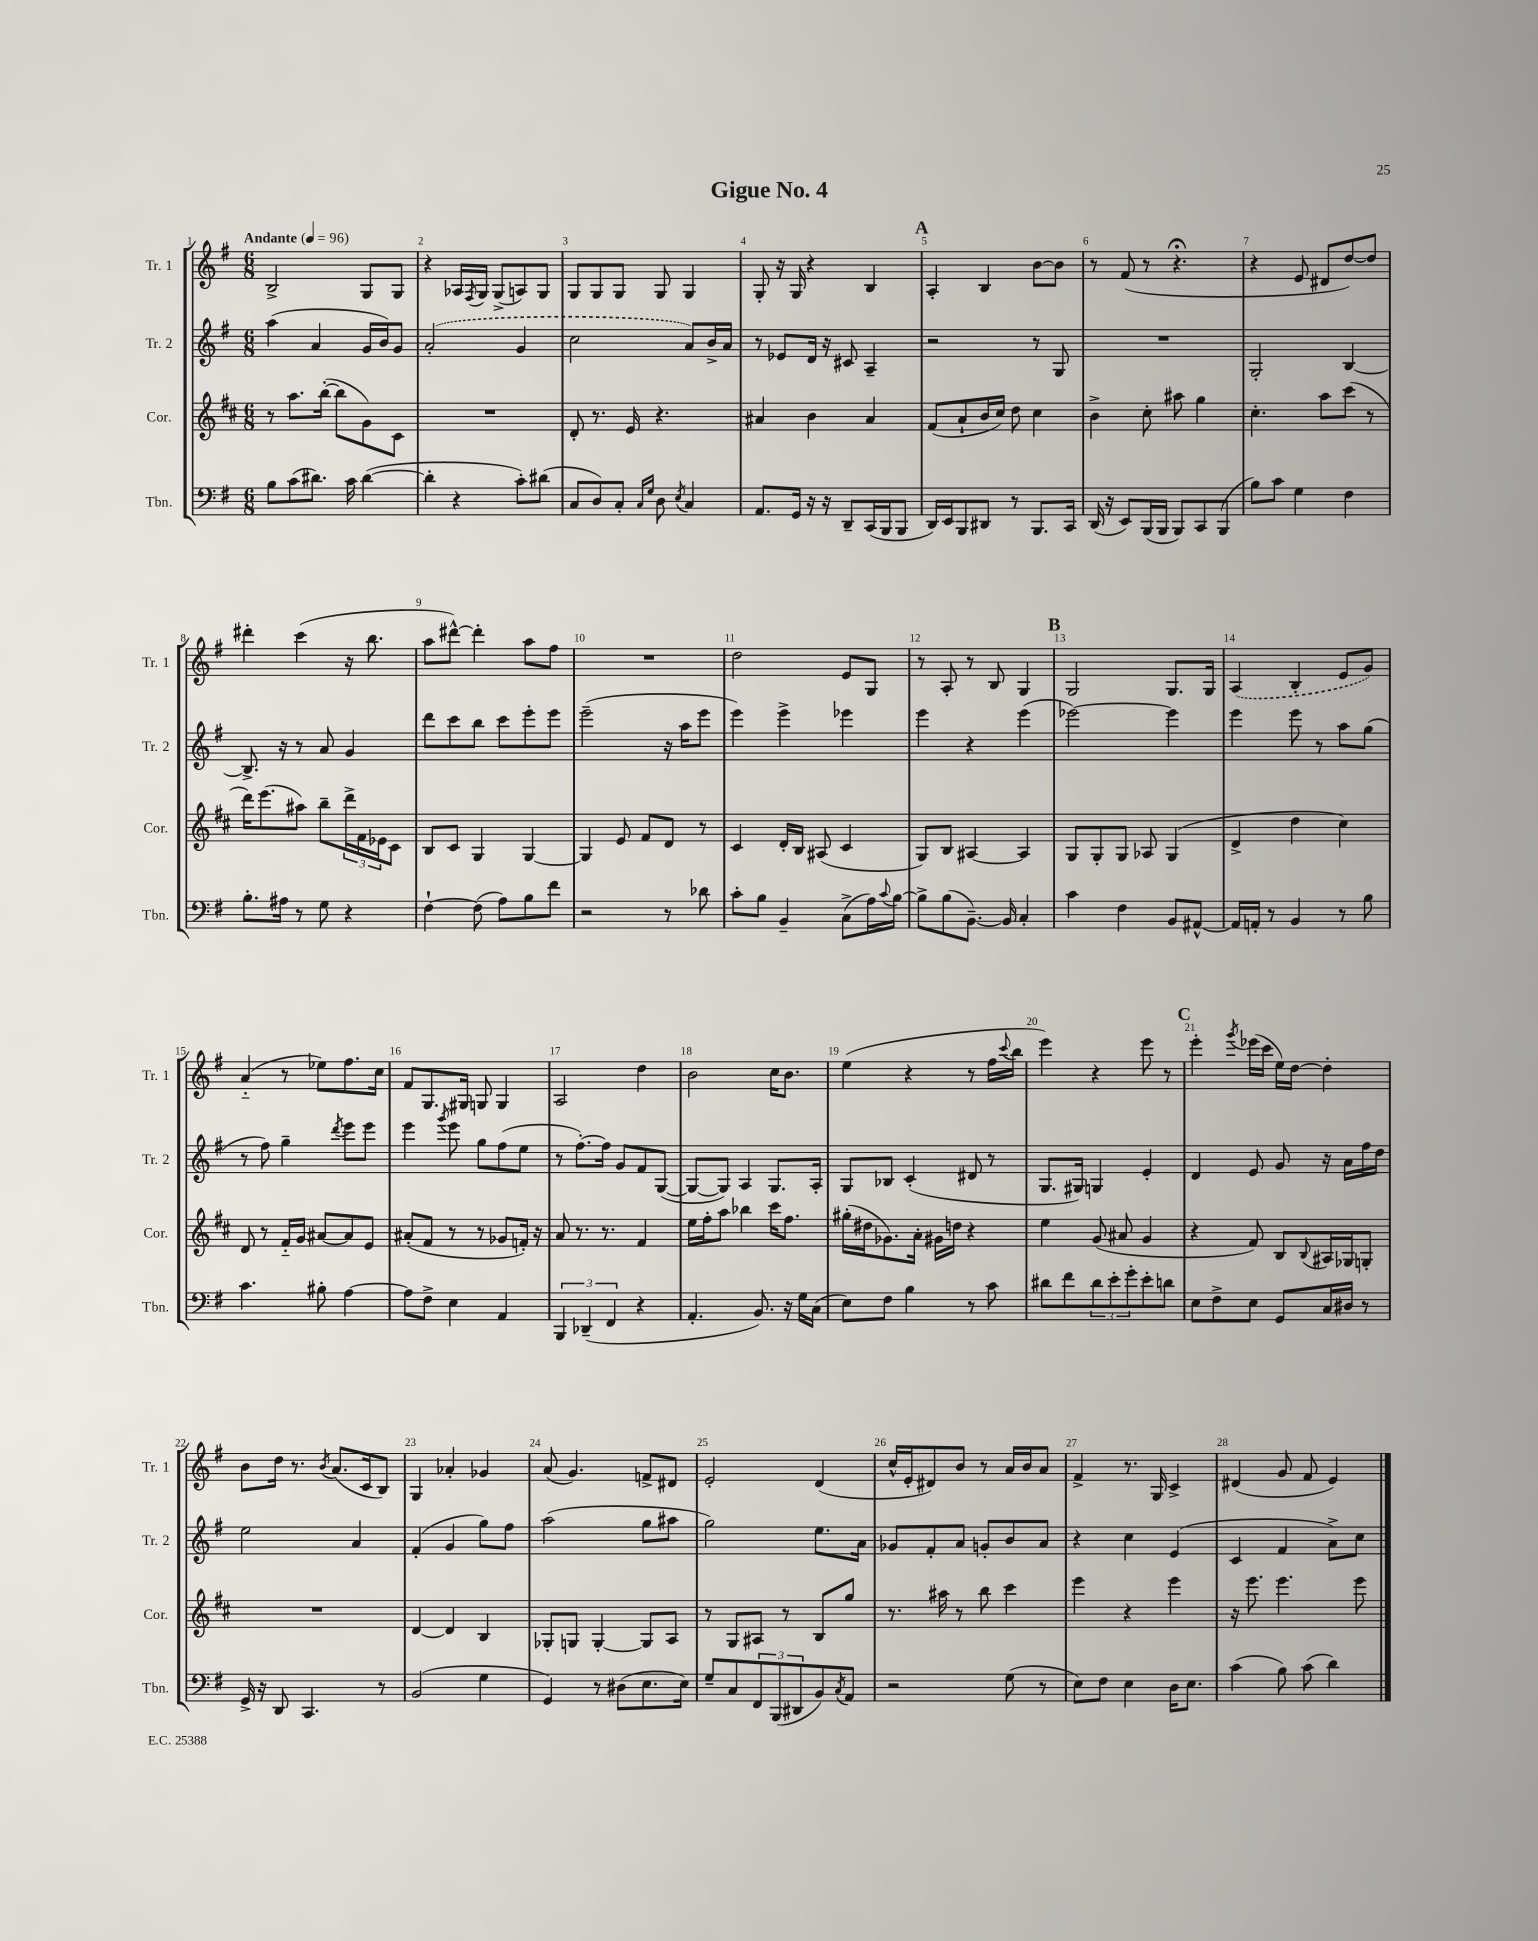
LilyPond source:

\header { title = "Gigue No. 4" }
<<
\new StaffGroup <<
\new Staff = "s0" \with { instrumentName = "Tr. 1" shortInstrumentName = "Tr. 1" } {
    \clef treble \key g \major \numericTimeSignature \time 6/8 \tempo "Andante" 4 = 96
    b2-> g8 g8 |
    r4 aes16 \acciaccatura { fis8 } g16 g8->( a8) g8 |
    g8 g8 g8 g8 g4 |
    g8-. r16 g16 r4 b4 |
    \mark \markup { \bold "A" } a4-. b4 b'8~ b'8 |
    r8 fis'8( r8 r4.\fermata |
    r4 e'8 dis'8 d''8~) d''8 |
    dis'''4-. c'''4( r16 b''8. |
    a''8 dis'''8~-^) dis'''4-. a''8 fis''8 |
    R2. |
    d''2 e'8 g8 |
    r8 a8-. r8 b8 g4 |
    \mark \markup { \bold "B" } g2 g8. g16 |
    \once \slurDashed a4( b4-. e'8 g'8) |
    a'4-_( r8 ees''8) fis''8. c''16 |
    fis'8 g8. gis16 g8 g4 |
    a2 d''4 |
    b'2 c''16 b'8. |
    e''4( r4 r8 fis''16 \appoggiatura { c'''8 } b''16 |
    e'''4) r4 e'''8 r8 |
    \mark \markup { \bold "C" } e'''4-. \acciaccatura { g'''8 } ees'''16( c'''16 e''16) d''16~ d''4-. |
    b'8 d''16 r8. \acciaccatura { b'8 } a'8.( c'16 b8) |
    g4 aes'4-. ges'4 |
    a'8( g'4.) f'8-> dis'8 |
    e'2-. d'4( |
    c''16-^ e'16-. dis'8) b'8 r8 a'16 b'16 a'8 |
    fis'4-> r8. g16 c'4-> |
    dis'4( g'8 fis'8 e'4) \bar "|." |
}
\new Staff = "s1" \with { instrumentName = "Tr. 2" shortInstrumentName = "Tr. 2" } {
    \clef treble \key g \major \numericTimeSignature \time 6/8
    a''4( a'4 g'16 b'16) g'8 |
    \once \slurDashed a'2-.( g'4 |
    c''2 a'8) b'16-> a'16 |
    r8 ees'8 d'16 r16 cis'8 a4-- |
    \mark \markup { \bold "A" } r2 r8 g8 |
    R2. |
    g2-. b4~ |
    b8.-> r16 r8 a'8 g'4 |
    d'''8 c'''8 b''8 c'''8 e'''8-. e'''8 |
    e'''2--( r16 a''16 e'''8 |
    e'''4) e'''4-> ees'''4 |
    e'''4 r4 e'''4( |
    \mark \markup { \bold "B" } ees'''2~) ees'''4 |
    e'''4 e'''8 r8 a''8 g''8( |
    r8 fis''8) g''4-- \acciaccatura { d'''8 } e'''8 e'''8 |
    e'''4 \acciaccatura { g'''8 } e'''8 g''8 fis''8( e''8 |
    r8 fis''8.~-.) fis''16 g'8 fis'8 g8~( |
    g8~ g8) a4 g8. a16-. |
    g8 bes8 c'4-.( dis'8 r8 |
    g8. gis16) g4 e'4-. |
    \mark \markup { \bold "C" } d'4 e'8 g'8 r16 a'16 fis''16 d''16 |
    e''2 a'4 |
    fis'4-.( g'4 g''8) fis''8 |
    a''2( g''8 ais''8 |
    g''2) e''8. a'16 |
    ges'8 fis'8-. a'8 g'8-. b'8 a'8 |
    r4 c''4 e'4( |
    c'4 fis'4 a'8->) c''8 \bar "|." |
}
\new Staff = "s2" \with { instrumentName = "Cor." shortInstrumentName = "Cor." } {
    \clef treble \key d \major \numericTimeSignature \time 6/8
    r8 a''8. b''16~-.( b''8 g'8) cis'8 |
    R2. |
    d'8-. r8. e'16 r4. |
    ais'4 b'4 ais'4 |
    \mark \markup { \bold "A" } fis'8( a'8-! b'16 cis''16) d''8 cis''4 |
    b'4-> cis''8-. ais''8 g''4 |
    cis''4.-. a''8 cis'''8( r8 |
    d'''16) e'''8.( ais''8) b''8-- \tuplet 3/2 { d'''16-> fis'16 ees'16 } cis'8 |
    b8 cis'8 g4 g4~ |
    g4 e'8 fis'8 d'8 r8 |
    cis'4 d'16-. b16 ais8( cis'4 |
    g8) b8 ais4~ ais4 |
    \mark \markup { \bold "B" } g8 g8-. g8 aes8 g4( |
    d'4-> d''4 cis''4) |
    d'8 r8 fis'16-_ g'16 ais'8~ ais'8 e'8 |
    ais'8-.( fis'8 r8 r8 ges'8 f'16-.) r16 |
    a'8 r8. r8. fis'4 |
    e''16 fis''16-. a''8 bes''4 cis'''16 fis''8. |
    gis''16-.( dis''16 ges'8.) a'16-. gis'16 d''16 r4 |
    e''4 g'8( ais'8 g'4 |
    \mark \markup { \bold "C" } r4 fis'8) b8 \appoggiatura { b8 } ais16 ges16 g8-. |
    R2. |
    d'4~ d'4 b4 |
    ges8-. g8 g4~-. g8 a8 |
    r8 g8 ais8 r8 b8 g''8 |
    r8. ais''16 r8 b''8 cis'''4 |
    e'''4 r4 e'''4 |
    r16 e'''8. e'''4. e'''8 \bar "|." |
}
\new Staff = "s3" \with { instrumentName = "Tbn." shortInstrumentName = "Tbn." } {
    \clef bass \key g \major \numericTimeSignature \time 6/8
    b8 c'8( dis'8.) c'16 dis'4~( |
    dis'4-. r4 c'8-.) dis'8( |
    c8 d8) c8-. \grace { c16 g16 } d8 \acciaccatura { e8 } c4 |
    a,8. g,16 r16 r16 d,8-- c,16( b,,16 b,,8 |
    \mark \markup { \bold "A" } d,16) e,16 b,,8 dis,8 r8 b,,8. c,16 |
    d,16( r16 e,8) b,,16( b,,16 b,,8) c,8 b,,8( |
    b8) c'8 g4 fis4 |
    b8.-. ais16 r8 g8 r4 |
    fis4~-! fis8( a8) b8 fis'8 |
    r2 r8 des'8 |
    c'8-. b8 b,4-- c8->( a16) \appoggiatura { c'8 } b16~ |
    b8-> b8( b,8.~--) b,16 c4-. |
    \mark \markup { \bold "B" } c'4 fis4 b,8 ais,8~-^ |
    ais,16 a,16-. r8 b,4 r8 b8 |
    c'4. bis8-. a4~ |
    a8 fis8-> e4 a,4 |
    \tuplet 3/2 { b,,4 des,4--( fis,4 } r4 |
    a,4.-. b,8.) r16 g16 c16( |
    e8) fis8 b4 r8 c'8 |
    dis'8 fis'8 \tuplet 3/2 { dis'8 e'8-. g'8-. } e'8-. d'8 |
    \mark \markup { \bold "C" } e8 fis8-> e8 g,8 c16 dis16 r8 |
    g,16-> r16 d,8 c,4. r8 |
    b,2( g4 |
    g,4) r8 dis8( e8. e16) |
    g8-- c8 \tuplet 3/2 { fis,8 b,,8( dis,8 } b,8) \acciaccatura { c8 } a,8 |
    r2 g8( r8 |
    e8) fis8 e4 d16 e8. |
    c'4( b8) c'8( d'4) \bar "|." |
}
>>
>>
\layout { \context { \Score \override BarNumber.break-visibility = ##(#f #t #t) barNumberVisibility = #all-bar-numbers-visible } }
